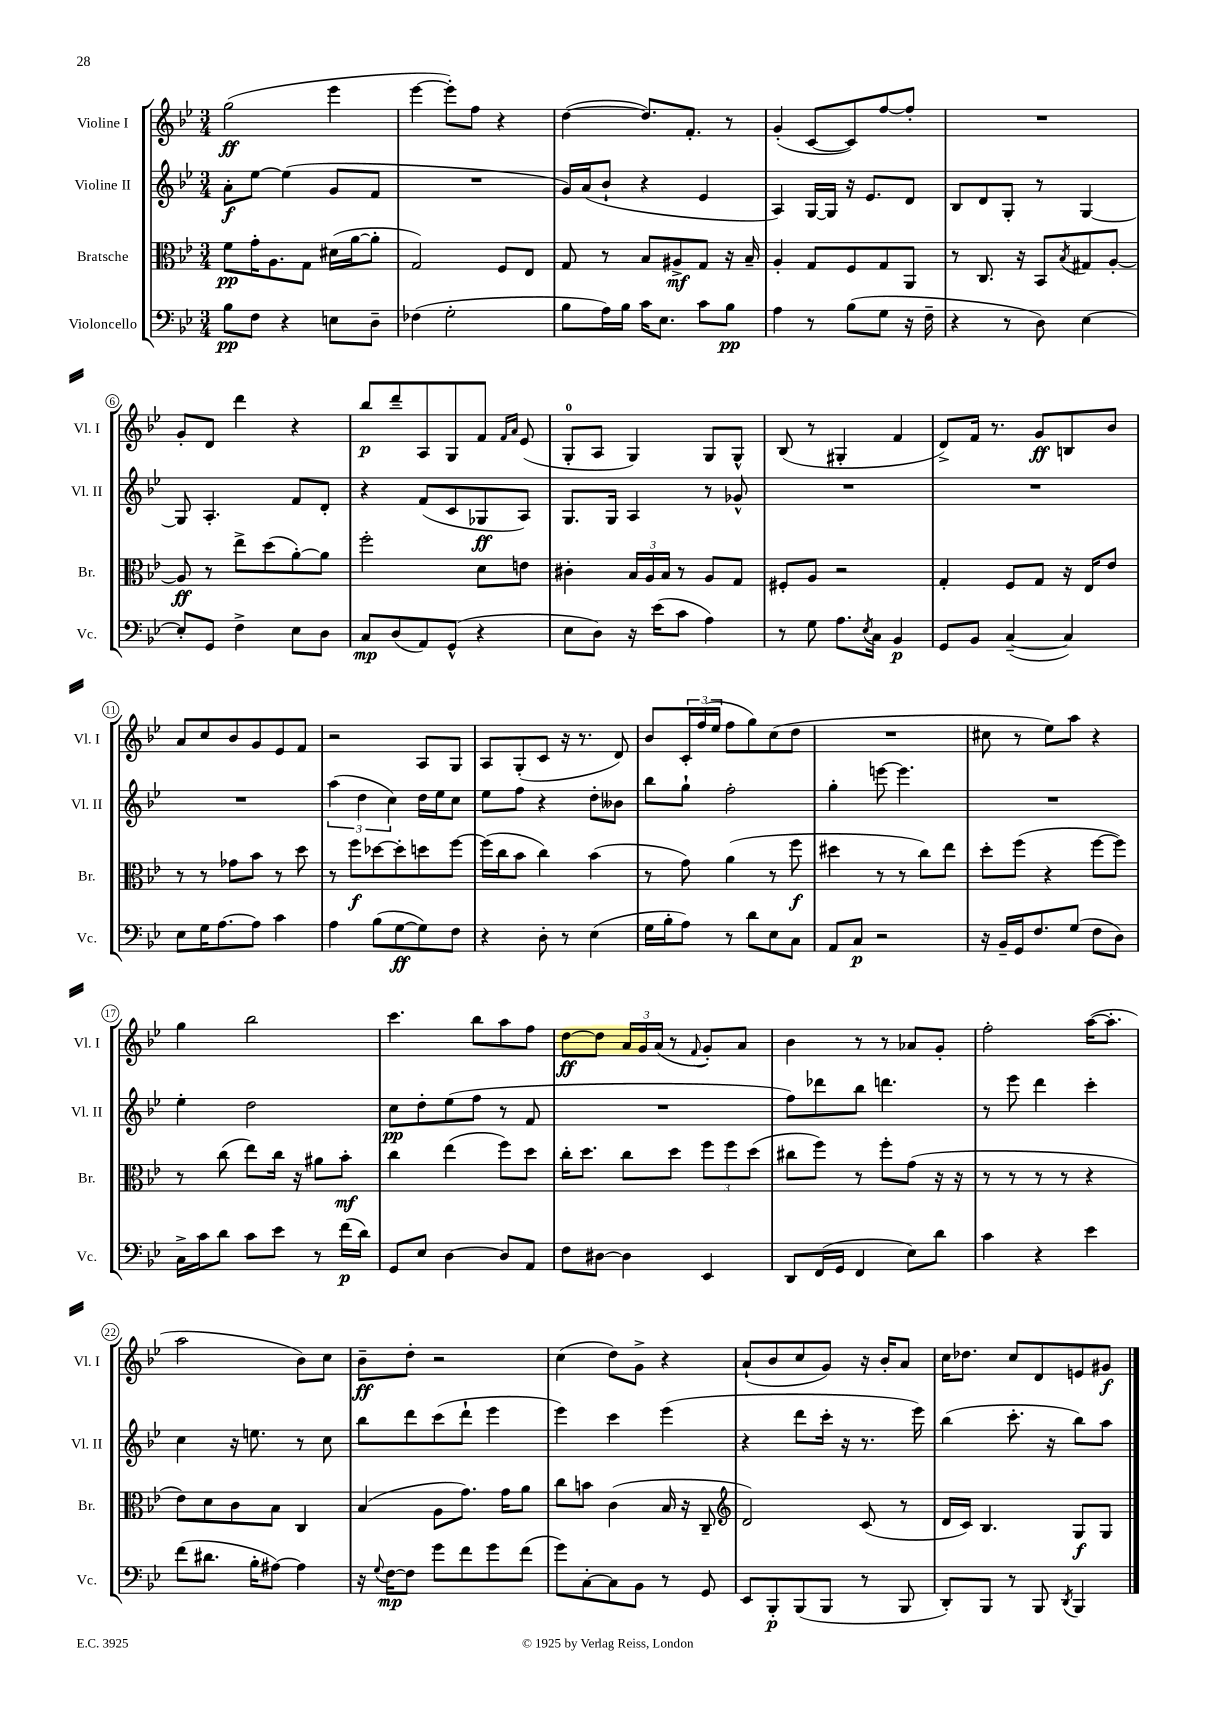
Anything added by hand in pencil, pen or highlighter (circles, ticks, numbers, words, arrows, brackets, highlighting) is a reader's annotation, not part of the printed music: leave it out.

**kern	**dynam	**kern	**dynam	**kern	**dynam	**kern	**dynam
*part4	*part4	*part3	*part3	*part2	*part2	*part1	*part1
*staff4	*staff4	*staff3	*staff3	*staff2	*staff2	*staff1	*staff1
*I"Violoncello	*	*I"Bratsche	*	*I"Violine II	*	*I"Violine I	*
*I'Vc.	*	*I'Br.	*	*I'Vl. II	*	*I'Vl. I	*
*clefF4	*	*clefC3	*	*clefG2	*	*clefG2	*
*k[b-e-]	*	*k[b-e-]	*	*k[b-e-]	*	*k[b-e-]	*
*M3/4	*	*M3/4	*	*M3/4	*	*M3/4	*
=1	=1	=1	=1	=1	=1	=1	=1
8B-\L	pp	8f\L	pp	8a'\L	f	(2gg\	ff
8F\J	.	16g'\K	.	[8ee-\J	.	.	.
.	.	8.A\	.	.	.	.	.
4r	.	.	.	(4ee-\]	.	.	.
.	.	8G\J	.	.	.	.	.
8En\L	.	(16d#X\LL	.	8g/L	.	4eee-\	.
.	.	[16a\J	.	.	.	.	.
8D~\J	.	8a'\J]	.	8f/J	.	.	.
=2	=2	=2	=2	=2	=2	=2	=2
(4F-X\	.	2G/)	.	2.r	.	[4eee-\	.
2G'\	.	.	.	.	.	8eee-'\L])	.
.	.	.	.	.	.	8ff\J	.
.	.	8F/L	.	.	.	4r	.
.	.	8E-/J	.	.	.	.	.
=3	=3	=3	=3	=3	=3	=3	=3
8B-\L	.	8G/	.	16g/LL)	.	([4dd\	.
.	.	.	.	(16a/J	.	.	.
16A\L)	.	8r	.	8b-`/J	.	.	.
16B-\JJ	.	.	.	.	.	.	.
16c\KL	.	8B-/L	.	4r	.	8.dd/L])	.
8.E-\J	.	.	.	.	.	.	.
.	.	8A#X^/	mf	.	.	.	.
.	.	.	.	.	.	8.f'/J	.
8c\L	.	8G/J	.	4e-/	.	.	.
8B-\J	pp	16r	.	.	.	8r	.
.	.	16B-~/	.	.	.	.	.
=4	=4	=4	=4	=4	=4	=4	=4
4A\	.	4A'/	.	4A/)	.	(4g'/	.
8r	.	8G/L	.	[16G/LL	.	[8c/L	.
.	.	.	.	16G/JJ]	.	.	.
(8B-\L	.	8F/	.	16r	.	8c/])	.
.	.	.	.	8.e-/L	.	.	.
8G\J	.	8G/	.	.	.	[8ff/	.
16r	.	8AA/J	.	8d/J	.	8ff'/J]	.
16F~\	.	.	.	.	.	.	.
=5	=5	=5	=5	=5	=5	=5	=5
4r	.	8r	.	8B-/L	.	2.r	.
.	.	8.C/	.	8d/	.	.	.
8r	.	.	.	8G'/J	.	.	.
.	.	16r	.	.	.	.	.
8D\)	.	8BB-/L	.	8r	.	.	.
.	.	8qB-/	.	.	.	.	.
[4E-\	.	8G#X/	.	[4G/	.	.	.
.	.	[8A'/J	.	.	.	.	.
!!LO:LB:g=z
=6	=6	=6	=6	=6	=6	=6	=6
8E-'/L]	.	8A/]	ff	8G/]	.	8g'/L	.
8GG/J	.	8r	.	4.A'/	.	8d/J	.
4F^\	.	8ee-^\L	.	.	.	4ddd\	.
.	.	(8dd\	.	.	.	.	.
8E-\L	.	[8a'\)	.	8f/L	.	4r	.
8D\J	.	8a\J]	.	8d'/J	.	.	.
=7	=7	=7	=7	=7	=7	=7	=7
8C/L	mp	2ff'\	.	4r	.	8bb-/L	p
(8D/	.	.	.	.	.	8ddd~/	.
8AA/)	.	.	.	(8f/L	.	8A/	.
(8GG^^/J	.	.	.	8c/	.	8G/	.
4r	.	8d\L	.	8G-X/	ff	8f/J	.
.	.	.	.	.	.	16qqf/LL	.
.	.	.	.	.	.	16qqa/JJ	.
.	.	8en\J	.	8A/J)	.	(8e-/	.
=8	=8	=8	=8	=8	=8	=8	=8
8E-\L	.	4c#X'\	.	8.G/L	.	8G'/L	.
8D\J)	.	.	.	.	.	8A/J	.
.	.	.	.	16G/Jk	.	.	.
16r	.	24B-/LL	.	4A/	.	4G/)	.
.	.	24A/	.	.	.	.	.
(16e-\KL	.	.	.	.	.	.	.
.	.	24B-/JJ	.	.	.	.	.
8c\J	.	8r	.	.	.	.	.
4A\)	.	8A/L	.	8r	.	8G/L	.
.	.	8G/J	.	8g-X^^/	.	8G^^/J	.
=9	=9	=9	=9	=9	=9	=9	=9
8r	.	8F#X'/L	.	2.r	.	(8B-/	.
8G\	.	8A/J	.	.	.	8r	.
8.A\L	.	2r	.	.	.	4G#X'/	.
8qE-/	.	.	.	.	.	.	.
16C\Jk	.	.	.	.	.	.	.
4BB-/	p	.	.	.	.	4f/	.
=10	=10	=10	=10	=10	=10	=10	=10
8GG/L	.	4G'/	.	2.r	.	8d^/L)	.
8BB-/J	.	.	.	.	.	16f/Jk	.
.	.	.	.	.	.	8.r	.
([4C~/	.	8F/L	.	.	.	.	.
.	.	8G/J	.	.	.	8g/L	ff
4C/])	.	16r	.	.	.	8Bn/	.
.	.	16E-/KL	.	.	.	.	.
.	.	8e-/J	.	.	.	8b-/J	.
!!LO:LB:g=z
=11	=11	=11	=11	=11	=11	=11	=11
8E-\L	.	8r	.	2.r	.	8a/L	.
16G\K	.	8r	.	.	.	8cc/	.
[8.A\	.	.	.	.	.	.	.
.	.	8g-X\L	.	.	.	8b-/	.
8A\J]	.	8b-\J	.	.	.	8g/	.
4c\	.	8r	.	.	.	8e-/	.
.	.	8dd\	.	.	.	8f/J	.
=12	=12	=12	=12	=12	=12	=12	=12
4A\	.	8r	.	(6aa\	.	2r	.
.	.	8ff\L	f	.	.	.	.
.	.	.	.	6dd\	.	.	.
(8B-\L	.	[8dd-X\	.	.	.	.	.
.	.	.	.	6cc\)	.	.	.
[8G\	ff	8dd-'\]	.	.	.	.	.
8G\])	.	8ddn\	.	16dd\LL	.	8A/L	.
.	.	.	.	16ee-\J	.	.	.
8F\J	.	[8ff\J	.	8cc\J	.	8G/J	.
=13	=13	=13	=13	=13	=13	=13	=13
4r	.	(16ff\LL]	.	8ee-\L	.	8A/L	.
.	.	16cc\J	.	.	.	.	.
.	.	8b-\J	.	8ff\J	.	(8G'/	.
8D'\	.	4cc\)	.	4r	.	8c/J	.
8r	.	.	.	.	.	16r	.
.	.	.	.	.	.	8.r	.
(4E-\	.	(4b-\	.	8dd'\L	.	.	.
.	.	.	.	8b--X\J	.	8d/)	.
=14	=14	=14	=14	=14	=14	=14	=14
16G\LL	.	8r	.	8bb-\L	.	8b-/L	.
16B-'\J	.	.	.	.	.	.	.
8A\J)	.	8g\)	.	8gg`\J	.	24c'/L	.
.	.	.	.	.	.	(24ff/	.
.	.	.	.	.	.	24ee-/JJ	.
8r	.	(4a\	.	2ff'\	.	8ff\L	.
8d\L	.	.	.	.	.	8gg\)	.
8E-\	.	8r	.	.	.	(8cc\	.
8C\J	.	8ff\	f	.	.	8dd\J	.
=15	=15	=15	=15	=15	=15	=15	=15
8AA/L	.	4dd#X\	.	4gg'\	.	2.r	.
8C/J	p	.	.	.	.	.	.
2r	.	8r	.	[8eeen\	.	.	.
.	.	8r	.	4.eee\]	.	.	.
.	.	8cc\L)	.	.	.	.	.
.	.	8ee-\J	.	.	.	.	.
=16	=16	=16	=16	=16	=16	=16	=16
16r	.	8dd'\L	.	2.r	.	8cc#X\	.
16BB-~/LL	.	.	.	.	.	.	.
16GG/J	.	(8ff\J	.	.	.	8r	.
8.F/	.	.	.	.	.	.	.
.	.	4r	.	.	.	8ee-\L)	.
(8G/J	.	.	.	.	.	8aa\J	.
8F\L	.	[8ff\L	.	.	.	4r	.
8D\J)	.	8ff\J])	.	.	.	.	.
!!LO:LB:g=z
=17	=17	=17	=17	=17	=17	=17	=17
16C^\LL	.	8r	.	4ee-'\	.	4gg\	.
16c\J	.	.	.	.	.	.	.
8d\J	.	(8cc\	.	.	.	.	.
8c\L	.	8ee-\L)	.	2dd\	.	2bb-\	.
8e-\J	.	16cc\Jk	.	.	.	.	.
.	.	16r	.	.	.	.	.
8r	.	8a#X\L	.	.	.	.	.
(16f\LL	p	8b-'\J	mf	.	.	.	.
16d\JJ)	.	.	.	.	.	.	.
=18	=18	=18	=18	=18	=18	=18	=18
8GG/L	.	4cc\	.	8cc\L	pp	4.ccc\	.
8E-/J	.	.	.	8dd'\	.	.	.
[4D\	.	(4ee-\	.	(8ee-\	.	.	.
.	.	.	.	8ff\J	.	8bb-\L	.
8D/L]	.	8ff\L)	.	8r	.	8aa\	.
8AA/J	.	8dd\J	.	8f/	.	8ff\J	.
=19	=19	=19	=19	=19	=19	=19	=19
8F\L	.	16cc'\KL	.	2.r	.	[8dd\L	ff
.	.	8.dd\J	.	.	.	.	.
[8D#X\J	.	.	.	.	.	8dd\J]	.
4D#\]	.	8cc\L	.	.	.	24a/LL	.
.	.	.	.	.	.	24g/	.
.	.	.	.	.	.	(24a/JJ	.
.	.	8dd\J	.	.	.	8r	.
.	.	.	.	.	.	8qqf/	.
4EE-/	.	12ff\L	.	.	.	8g'/L)	.
.	.	12ff\	.	.	.	.	.
.	.	.	.	.	.	8a/J	.
.	.	(12dd\J	.	.	.	.	.
=20	=20	=20	=20	=20	=20	=20	=20
8DD/L	.	8cc#X\L	.	8ff\L)	.	4b-\	.
(16FF/L	.	8ff\J)	.	8ddd-X\	.	.	.
16GG/JJ	.	.	.	.	.	.	.
4FF/	.	8r	.	8bb-\J	.	8r	.
.	.	8ff'\L	.	4.dddn\	.	8r	.
8E-\L)	.	(8g\J	.	.	.	8a-X/L	.
8d\J	.	16r	.	.	.	8g'/J	.
.	.	16r	.	.	.	.	.
=21	=21	=21	=21	=21	=21	=21	=21
4c\	.	8r	.	8r	.	2ff'\	.
.	.	8r	.	8eee-\	.	.	.
4r	.	8r	.	4ddd\	.	.	.
.	.	8r	.	.	.	.	.
4e-\	.	4r	.	4ccc'\	.	([16aa\KL	.
.	.	.	.	.	.	8.aa'\J]	.
!!LO:LB:g=z
=22	=22	=22	=22	=22	=22	=22	=22
(8f\L	.	8e-\L)	.	4cc\	.	2aa\	.
8.d#X\J	.	8d\	.	.	.	.	.
.	.	8c\	.	16r	.	.	.
16B-'\KL	.	.	.	8.een\	.	.	.
[8A#X\J)	.	8B-\J	.	.	.	.	.
4A#\]	.	4C/	.	8r	.	8b-\L)	.
.	.	.	.	8cc\	.	8cc\J	.
=23	=23	=23	=23	=23	=23	=23	=23
16r	.	(4B-/	.	8bb-\L	.	8b-~\L	ff
8qqG/	.	.	.	.	.	.	.
[16F\KL	mp	.	.	.	.	.	.
8F\J]	.	.	.	8ddd\	.	8dd'\J	.
8g\L	.	8A\L	.	(8ccc\	.	2r	.
8f\	.	8.g\J)	.	8ddd`\J	.	.	.
8g\	.	.	.	4eee-\	.	.	.
.	.	16g\KL	.	.	.	.	.
(8f\J	.	8a\J	.	.	.	.	.
=24	=24	=24	=24	=24	=24	=24	=24
8g\L)	.	8cc\L	.	4eee-\)	.	(4cc\	.
[8C'\	.	8bn\J	.	.	.	.	.
8C\]	.	(4c\	.	4ccc\	.	8dd\L)	.
8BB-\J	.	.	.	.	.	8g^\J	.
8r	.	16B-/	.	(4eee-\	.	4r	.
.	.	16r	.	.	.	.	.
8GG/	.	8C~/	.	.	.	.	.
=25	=25	=25	=25	=25	=25	=25	=25
*	*	*clefG2	*	*	*	*	*
8EE-/L	.	2d/)	.	4r	.	(8a`/L	.
8BBB-'/	p	.	.	.	.	8b-/	.
(8BBB-/	.	.	.	8ddd\L	.	8cc/	.
8BBB-/J	.	.	.	16ccc'\Jk	.	8g/J)	.
.	.	.	.	16r	.	.	.
8r	.	(8c/	.	8.r	.	16r	.
.	.	.	.	.	.	16b-'/KL	.
8BBB-/	.	8r	.	.	.	8a/J	.
.	.	.	.	16eee-\)	.	.	.
=26	=26	=26	=26	=26	=26	=26	=26
8DD'/L)	.	16d/LL	.	(4bb-\	.	16cc\KL	.
.	.	16c/JJ)	.	.	.	8.dd-X\J	.
8BBB-/J	.	4.B-/	.	.	.	.	.
8r	.	.	.	8.ccc'\	.	8cc/L	.
8BBB-/	.	.	.	.	.	8d/	.
.	.	.	.	16r	.	.	.
8qDD/	.	.	.	.	.	.	.
4BBB-/	.	8G/L	f	8bb-\L)	.	8en/	.
.	.	8G/J	.	8aa\J	.	8g#X/J	f
==	==	==	==	==	==	==	==
*-	*-	*-	*-	*-	*-	*-	*-
